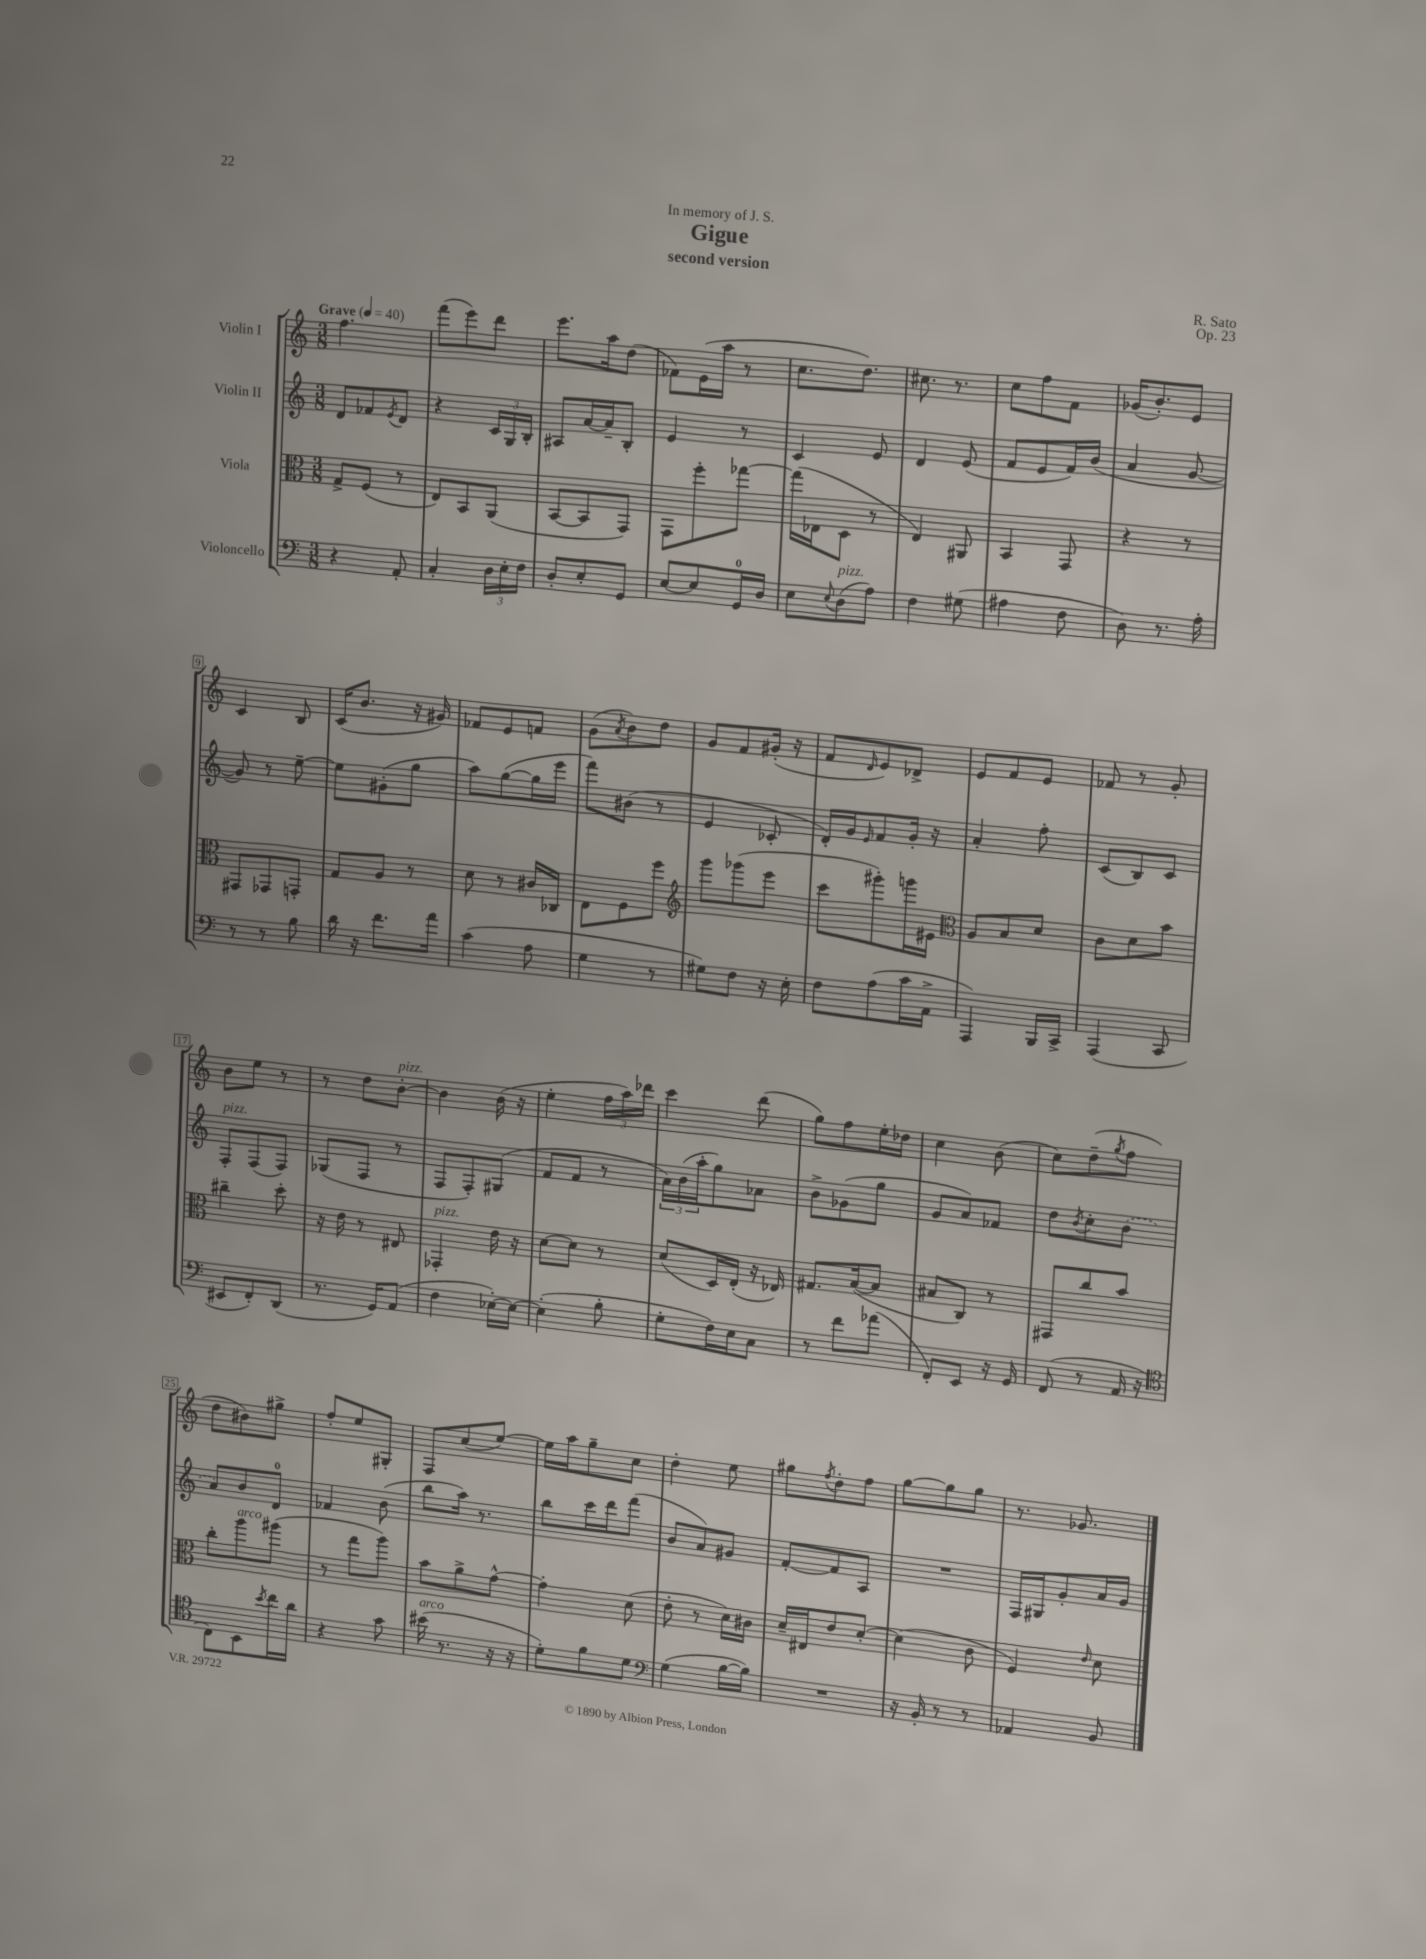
\header { title = "Gigue" composer = "R. Sato" subtitle = "second version" dedication = "In memory of J. S." opus = "Op. 23" }
<<
\new StaffGroup <<
\new Staff = "s0" \with { instrumentName = "Violin I" } {
    \clef treble \key c \major \numericTimeSignature \time 3/8 \tempo "Grave" 4 = 40
    f''4. |
    f'''8( e'''8) d'''8 |
    e'''8. a''16 d''8( |
    fes'8) e'16( a''16 r8 |
    c''8. d''8.) |
    cis''8. r8. |
    c''8 f''8 f'8 |
    ges'16( b'8.-.) e'8 |
    c'4 b8 |
    c'16( b'8. r16 gis'16) |
    fes'8 e'8 f'8 |
    g'8( \acciaccatura { a'8 } b'8) d''8 |
    g'8 f'8 gis'16-.( r16 |
    f'8 \grace { d'16 } e'8) des'8-> |
    e'8 f'8 e'8 |
    fes'8 r8 g'8-. |
    b'8 e''8 r8 |
    r8 d''8 b'8~-.^\markup { \italic "pizz." } |
    b'4 b'16( r16 |
    e''4-. \tuplet 3/2 { f''16 a''16) des'''16 } |
    c'''4 d'''8( |
    g''8) f''8 e''16-. des''16 |
    c''4 b'8( |
    c''8) d''8--( \acciaccatura { g''8 } f''8 |
    d''8 bis'8) gis''8-> |
    f''8-. e''8 gis8-. |
    f8 c''8( e''8~) |
    e''16 a''16 g''8-- c''8 |
    d''4-. e''8 |
    gis''8 \acciaccatura { f''8 } d''8-. f''8 |
    g''8~ g''8 g''8 |
    r8. ges'8. \bar "|." |
}
\new Staff = "s1" \with { instrumentName = "Violin II" } {
    \clef treble \key c \major \numericTimeSignature \time 3/8
    d'8 fes'8 \acciaccatura { e'8 } d'8 |
    r4 \tuplet 3/2 { c'16 g16 b16-. } |
    ais8 a'16~ a'16-- b8-. |
    e'4 r8 |
    c'4 e'8 |
    d'4 e'8( |
    f'8 e'8 f'16) b'16( |
    a'4 g'8~ |
    g'8) r8 e''8~-- |
    e''8 gis'8-.( g''8 |
    a''8) g''8~( g''16 e'''16 |
    f'''8) bis'8( r8 |
    e'4 ces'8-. |
    d'16-.) g'16 \grace { e'16 } f'8 g'16-. r16 |
    a'4-. f''8-. |
    c'8( b8) c'8 |
    f8-.^\markup { \italic "pizz." } f8( f8) |
    ges8( f8 r8 |
    f8 f8-.) gis8( |
    f'8 f'8 r8 |
    \tuplet 3/2 { a'16) b'16( a''16-. } g''8) aes'8 |
    b'8-> ges'8( g''8 |
    g'8 a'8) fes'8 |
    d''8 \acciaccatura { b'8 } c''8-. \once \slurDashed b'8( |
    a'8) b'8 d'8-0 |
    fes'4 b'8( |
    b''8 a''16) r8. |
    b''8 c'''16 d'''16 f'''8( |
    b'8 a'8) gis'8 |
    f'8~-. f'8 a8 |
    R4. |
    f16 gis16 g'8-. a'16 g'16 \bar "|." |
}
\new Staff = "s2" \with { instrumentName = "Viola" } {
    \clef alto \key c \major \numericTimeSignature \time 3/8
    g8-> f8( r8 |
    e8) b,8 a,8( |
    b,8~ b,8 g,8) |
    g,8 f''8-. ges''8~ |
    ges''16( ees16 d8 r8 |
    e4) ais,8 |
    b,4 g,8 |
    r4 r8 |
    gis,8 ges,8 g,8-. |
    g8 a8 r8 |
    d'8 r8 cis'16 ces16 |
    e8 f8 f''8 |
    \clef treble g'''8 ges'''8( e'''8 |
    c'''8 gis'''8-.) g'''16 eis'16 |
    \clef alto a8 b8 d'8 |
    c'8 d'8 b'8 |
    cis''4-- d''8-. |
    r16 e'16 r8 eis8 |
    ges,4-.^\markup { \italic "pizz." } e'16 r16 |
    d'8~ d'8 r8 |
    d'8( d16) e16-.( r16 ees16) |
    gis8. b16~( b8 |
    bis8 c8) r8 |
    gis,8 c''8 b'8 |
    c''8-. a''8^\markup { \italic "arco" } ais''8( |
    r8 g''8 a''8) |
    b'8 a'8-> g'8~-^ |
    g'4-. d'8( |
    e'8-. r8 d'16) cis'16 |
    d'16-- eis16 e'8 d'8~-. |
    d'4( c'8 |
    f4) \grace { e'16 } d'8 \bar "|." |
}
\new Staff = "s3" \with { instrumentName = "Violoncello" } {
    \clef bass \key c \major \numericTimeSignature \time 3/8
    r4 a,8-. |
    c4-. \tuplet 3/2 { d16 e16-. f16 } |
    d8-. e8-. g,8 |
    e8~ e8 g,16-0 d16 |
    e8 \appoggiatura { e8 } d8^\markup { \italic "pizz." }( a8) |
    f4 gis8( |
    ais4 f8 |
    d8) r8. a16-. |
    r8 r8 b8 |
    d'16 r16 f'8. a'16 |
    c'4( a8 |
    g4 r8 |
    gis8) f8 r16 e16-. |
    f8 a8( c'16 a,16-> |
    a,,4) b,,16 c,16-> |
    a,,4( c,8 |
    eis,8 f,8-.) d,8( |
    r8. g,16) a,8( |
    f4 ees16~-.) ees16~ |
    ees4-.( b8-. |
    g8-. f16) e16 c8 |
    r8 f'8 aes'8( |
    f,8-.) e,8 r16 g,16 |
    f,8( r8 a,16 r16 |
    \clef tenor c8) b,8 \acciaccatura { b'8 } c''16 a'16 |
    r4 g'8 |
    bis'16^\markup { \italic "arco" }( r8. r16 r16 |
    d'8-.) f'8 d'8 |
    \clef bass g4( b16~ b16) |
    R4. |
    r16 b,16-. r8 r8 |
    aes,4 b,8 \bar "|." |
}
>>
>>
\layout { \context { \Score \override BarNumber.stencil = #(make-stencil-boxer 0.1 0.3 ly:text-interface::print) } }
